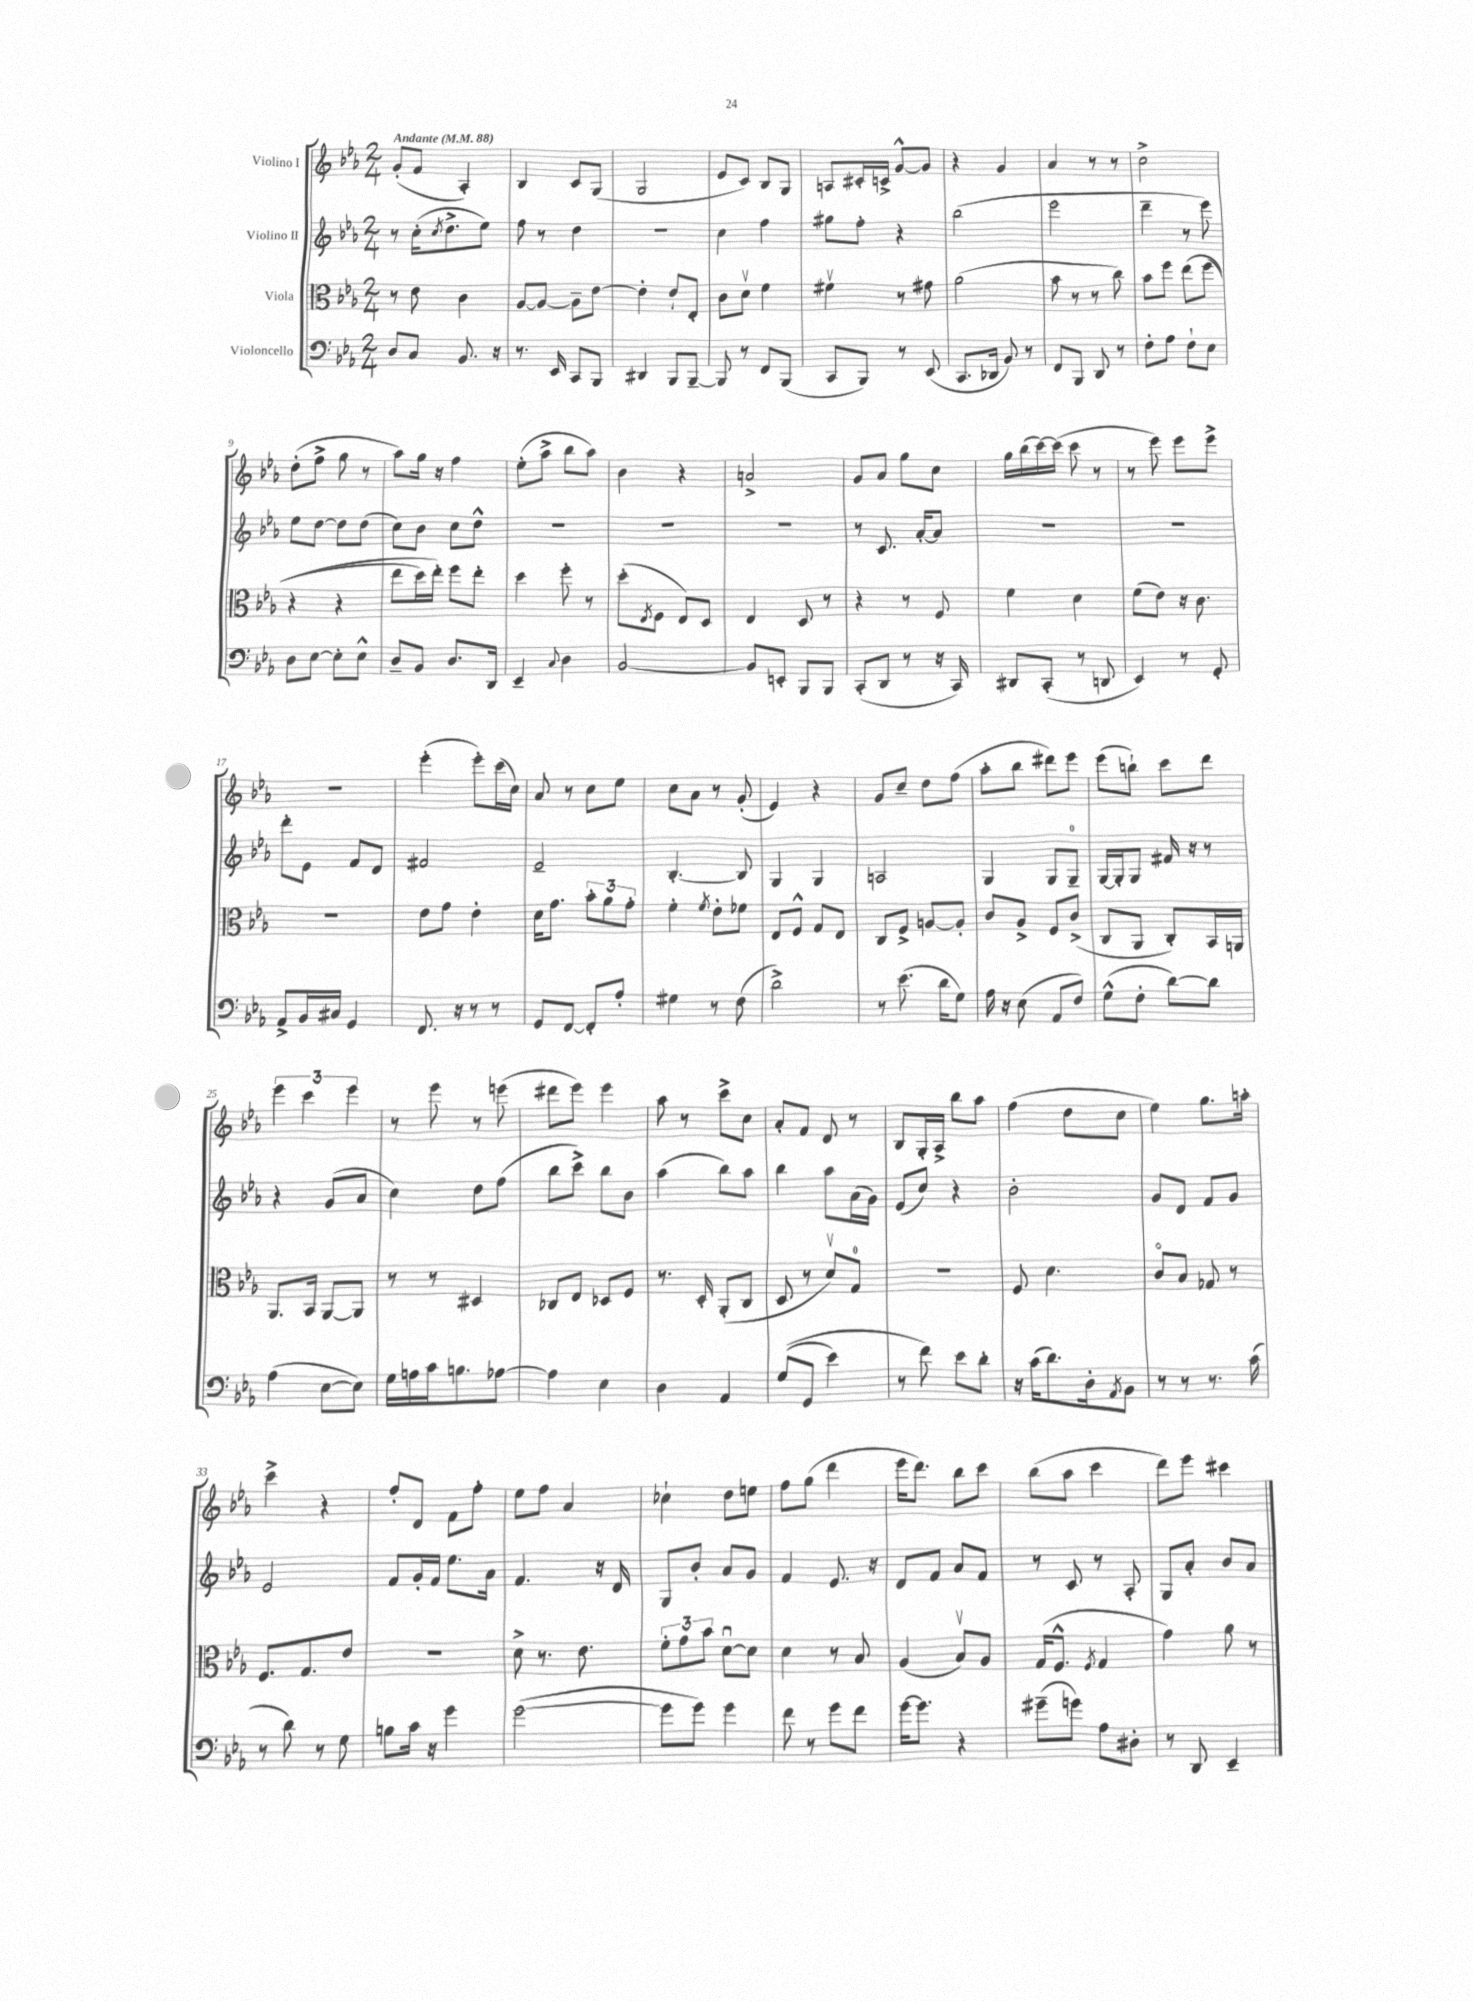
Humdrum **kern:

**kern	**kern	**kern	**kern
*part4	*part3	*part2	*part1
*staff4	*staff3	*staff2	*staff1
*I"Violoncello	*I"Viola	*I"Violino II	*I"Violino I
*clefF4	*clefC3	*clefG2	*clefG2
*k[b-e-a-]	*k[b-e-a-]	*k[b-e-a-]	*k[b-e-a-]
*M2/4	*M2/4	*M2/4	*M2/4
*MM88	*MM88	*MM88	*MM88
=1	=1	=1	=1
!	!	!	!LO:TX:a:B:t=Andante
8D/L	8r	8r	(8g'/L
8C/J	8e-\	(16cc'\KL	8f/J
.	.	8qcc/	.
.	.	8.dd^\	.
8.BB-/	4c\	.	4A-'/)
.	.	8ee-\J)	.
16r	.	.	.
=2	=2	=2	=2
8.r	[8A-/L	8ff\	4B-/
.	8A-/J_	8r	.
16EE-/	.	.	.
8CC/L	8A-~\L]	4dd\	8c/L
8BBB-/J	[8e-\J	.	(8G/J
=3	=3	=3	=3
4DD#X/	4e-'\]	2r	2G/
8BBB-/L	8e-`/L	.	.
[8BBB-~/J	8E-'/J	.	.
=4	=4	=4	=4
8BBB-/]	8c\L	4cc\	8e-/L
8r	8dv\J	.	8c/J)
8FF/L	4f\	4ff\	8B-/L
(8BBB-/J	.	.	8G/J
=5	=5	=5	=5
8CC/L	4f#Xv\	8gg#X\L	8An/L
8BBB-/J)	.	8ff'\J	16c#X'/L
.	.	.	16cn^/JJ
8r	8r	4r	[8g^^/L
(8EE-/	8g#X\	.	8g/J]
=6	=6	=6	=6
8.CC/L	(2a-\	(2bb-\	4r
16DD-X/Jk	.	.	.
8BB-/)	.	.	4g/
8r	.	.	.
=7	=7	=7	=7
8FF/L	8b-\	2eee-\	4a-/
8BBB-/J	8r	.	.
8DD/	8r	.	8r
8r	8cc\)	.	8r
=8	=8	=8	=8
8F'\L	8b-\L	4ddd~\	2cc^\
8A-\J	8ff\J	.	.
8F`\L	(8ee-\L	8r	.
8E-\J	(8ff\J	8eee-\)	.
!!LO:LB:g=z
=9	=9	=9	=9
8D\L	4r	8ee-\L	(8dd'\L
[8E-\J	.	[8dd\J	8ff^\J
8E-'\L]	4r	8dd\L]	8gg\
8E-^^\J	.	(8dd\J	8r
=10	=10	=10	=10
8D~/L	8ee-\L	8cc\L)	8aa-\L)
8BB-/J	16dd\L)	8b-\J	16gg\Jk
.	16ee-'\JJ)	.	16r
8.D/L	8ff\L	8cc\L	4ff\
.	8ee-'\J	8dd^^\J	.
16DD/Jk	.	.	.
=11	=11	=11	=11
4EE-~/	4dd\	2r	(8ee-'\L
.	.	.	8aa-^\J
8qqC/	.	.	.
4D\	8ff'\	.	8bb-\L
.	8r	.	8aa-\J)
=12	=12	=12	=12
[2BB-/	(8dd'\L	2r	4b-\
.	8qE-/	.	.
.	8F\J	.	.
.	8E-/L)	.	4r
.	8D/J	.	.
=13	=13	=13	=13
8BB-/L]	4E-/	2r	2an^/
8EEn'/J	.	.	.
8BBB-/L	8D/	.	.
8BBB-/J	8r	.	.
=14	=14	=14	=14
(8CC'/L	4r	8r	8g/L
8DD/J	.	8.c/	8a-/J
8r	8r	.	8gg\L
.	.	[16a-'/KL	.
16r	8F/	8a-/J]	8cc\J
16CC/)	.	.	.
=15	=15	=15	=15
8DD#X/L	4f\	2r	16gg\LL
.	.	.	(16bb-\
(8CC'/J	.	.	[16ccc\)
.	.	.	(16ccc\JJ]
8r	4d\	.	8ccc\
8DDn/	.	.	8r
=16	=16	=16	=16
4EE-/)	(8f\L	2r	8r
.	8e-\J)	.	8eee-\)
8r	16r	.	8eee-\L
.	8.c\	.	.
8GG'/	.	.	8eee-^\J
!!LO:LB:g=z
=17	=17	=17	=17
8AA-^/L	2r	8ddd'\L	2r
16BB-/L	.	8e-\J	.
16C#X/JJ	.	.	.
4GG/	.	8f/L	.
.	.	8d/J	.
=18	=18	=18	=18
8.FF/	8e-\L	2f#X/	(4eee-'\
.	8g\J	.	.
16r	.	.	.
8r	4e-'\	.	8eee-'\L)
8r	.	.	(16ccc\L
.	.	.	16cc\JJ)
=19	=19	=19	=19
8GG/L	16d\KL	2e-~/	8a-/
.	8.g\J	.	.
[8FF/J	.	.	8r
8FF'/L]	12b-'\L	.	8cc\L
.	12a-\	.	.
8A-'/J	.	.	8ee-\J
.	12g'\J	.	.
=20	=20	=20	=20
4G#X\	4f'\	[4.B-'/	8cc\L
.	.	.	8a-\J
.	8qf/	.	.
8r	8e-'\L	.	8r
(8F\	8f-X\J	8B-/]	(8g'/
=21	=21	=21	=21
2d^\)	8E-/L	4G/	4e-/)
.	8F^^/J	.	.
.	8G/L	4G/	4r
.	8E-/J	.	.
=22	=22	=22	=22
8r	8C/L	2An/	8g/L
(8.e-\	8F^/J	.	8cc~/J
.	[8An/L	.	8dd\L
16d\KL	.	.	.
8G\J)	8A'/J]	.	(8ff\J
=23	=23	=23	=23
16A-\	8c/L	4G/	8aa-'\L
16r	.	.	.
(8E-\	8A-^/J	.	8bb-\J
8AA-/L	8F/L	8G/L	8ddd#X\L)
8F/J)	(8c^/J	8G~/J	8eee-\J
=24	=24	=24	=24
(8G^^\L	8C/L	[16G/LL	(8eee-\L
.	.	16G'/J]	.
8F'\J	8AA-/J	8G/J	8bbn`\J)
[8d\L)	8C'/L)	16f#X/	8ccc\L
.	.	16r	.
8d\J]	16BB-/L	8r	8ddd\J
.	16AAn/JJ	.	.
!!LO:LB:g=z
=25	=25	=25	=25
(4A-\	8.AA-/L	4r	6eee-\
.	.	.	6ccc\
.	16BB-/Jk	.	.
[8E-\L	[8AA-/L	(8g/L	.
.	.	.	6eee-\
8E-\J])	8AA-/J]	8a-/J	.
=26	=26	=26	=26
16G\LL	8r	4cc\)	8r
16An\	.	.	.
16c\J	8r	.	8eee-\
8.Bn\	.	.	.
.	4D#X/	8dd\L	8r
[8A-X\J	.	(8ff\J	(8eeen\
=27	=27	=27	=27
4A-\]	8C-X/L	8bb-\L	8ddd#X\L
.	8E-/J	8ccc^\J)	8eee-\J)
4E-\	8D-X/L	8bb-\L	4eee-\
.	8F/J	8b-\J	.
=28	=28	=28	=28
4D\	8.r	(4aa-\	8aa-\
.	.	.	8r
.	16D'/	.	.
4AA-/	(8AA-'/L	8bb-\L)	8ccc^\L
.	8C/J	8aa-\J	8cc\J
=29	=29	=29	=29
((8G/L	8D/	4bb-\	8a-'/L
8GG/J	8r	.	8f/J
4e-\)	8dv/L)	8aa-\L	8d/
.	8G/J	(16a-\L	8r
.	.	16g\JJ)	.
=30	=30	=30	=30
8r	2r	(8e-/L	8B-/L
8f\)	.	8cc/J)	16G'/L
.	.	.	16A-^/JJ
8e-\L	.	4r	8bb-\L
8d'\J	.	.	8aa-\J
=31	=31	=31	=31
16r	8F/	2b-'\	(4ff\
(16c\KL	.	.	.
8.d\)	4.d\	.	.
.	.	.	8dd\L
16D'\k	.	.	.
8qAA-/	.	.	.
8BB-\J	.	.	8cc\J
=32	=32	=32	=32
8r	8c/L	8g/L	4ee-\)
8r	8B-/J	8d/J	.
8.r	8G-X/	8f/L	8.gg\L
.	8r	8g/J	.
(16c\	.	.	16aan'\Jk
!!LO:LB:g=z
=33	=33	=33	=33
8r	8.F/L	2e-/	4ccc^\
8d\)	.	.	.
.	8.G/	.	.
8r	.	.	4r
8G\	8e-/J	.	.
=34	=34	=34	=34
8Bn\L	2r	8f/L	8ff'/L
16c\Jk	.	16g'/L	8d/J
16r	.	16f/JJ	.
4g\	.	8.ee-\L	8f\L
.	.	.	8ff'\J
.	.	16a-\Jk	.
=35	=35	=35	=35
([2g\	8d^\	4.f/	8ee-\L
.	8.r	.	8ff\J
.	.	.	4a-/
.	8.e-\	.	.
.	.	16r	.
.	.	16d/	.
=36	=36	=36	=36
8g\L]	12f'\L	8G/L	4cc-X`\
.	12g\	.	.
8g\J)	.	8b-'/J	.
.	12b-\J	.	.
4g\	[8du\L	8a-/L	8dd\L
.	8d\J]	8g/J	8een\J
=37	=37	=37	=37
8f\	4d\	4f/	8ff\L
8r	.	.	(8gg\J
8g\L	8r	8.e-/	4ddd\
8f\J	8B-/	.	.
.	.	16r	.
=38	=38	=38	=38
[16g\KL	(4A-/	8d/L	16eee-\KL
8.g\J]	.	.	8.ddd\J)
.	.	8f/J	.
4r	8B-v/L)	8a-/L	8bb-\L
.	8A-/J	8f/J	8ccc\J
=39	=39	=39	=39
(8g#X~\L	(16G/KL	8r	(8bb-\L
.	8.F^^/J	.	.
8gn\J)	.	8c/	8aa-\J
.	8qF/	.	.
8A-\L	4G/	8r	4ccc\
8D#X'\J	.	8A-'/	.
=40	=40	=40	=40
8r	4g\)	8G/L	8ddd\L)
8DD/	.	8a-'/J	8eee-\J
4EE-~/	8a-\	8b-/L	4ccc#X\
.	8r	8a-/J	.
==	==	==	==
*-	*-	*-	*-
